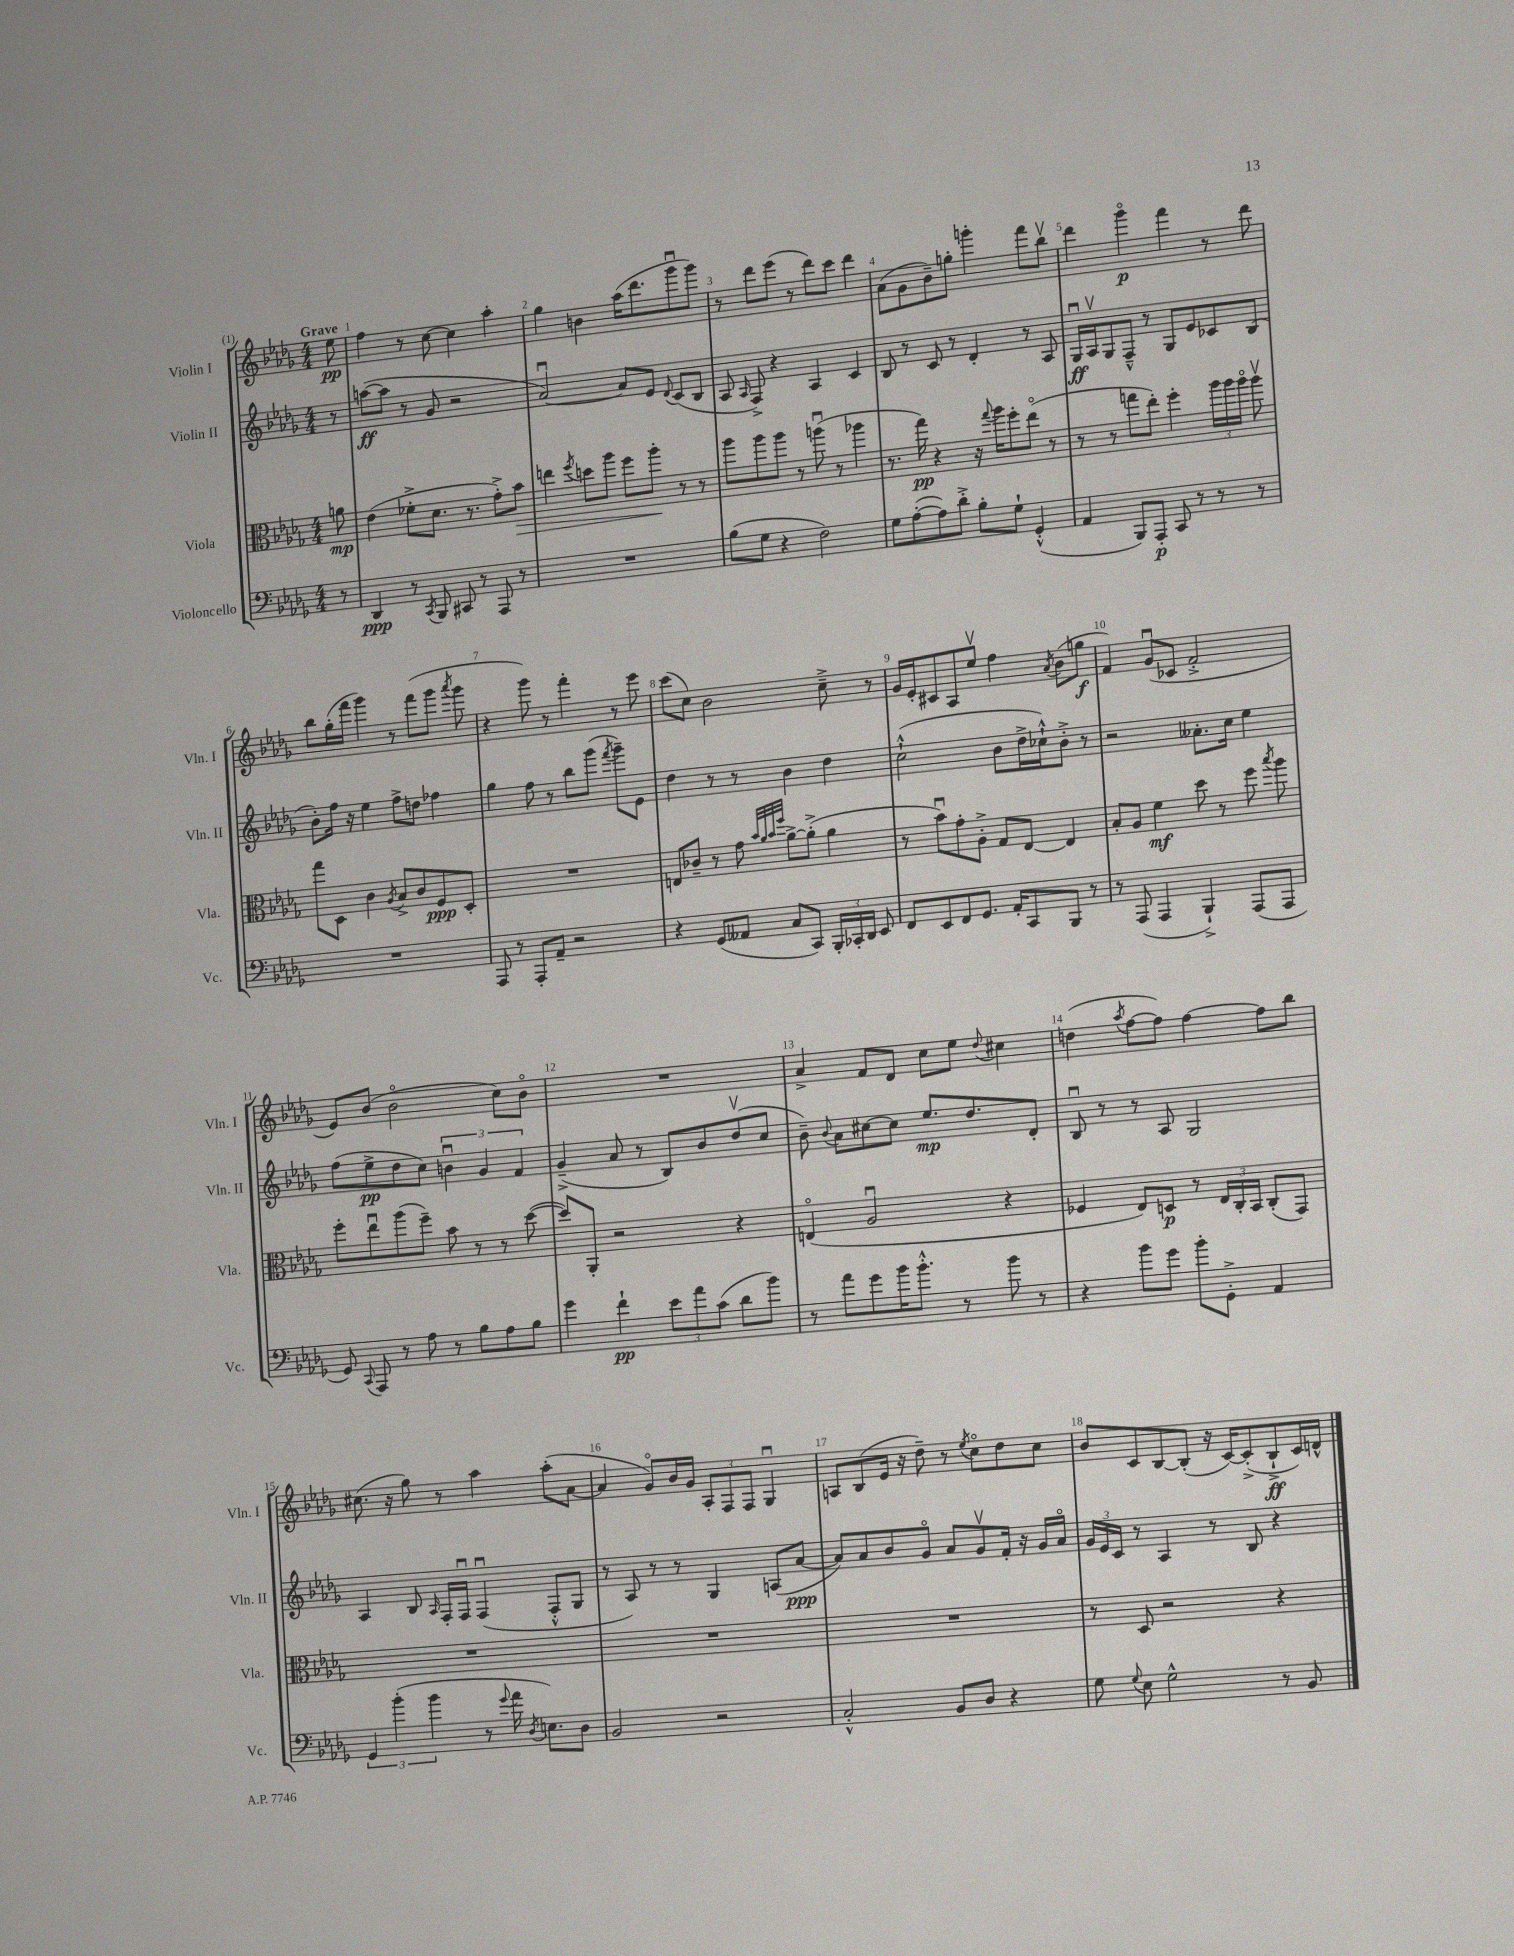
<<
\new StaffGroup <<
\new Staff = "s0" \with { instrumentName = "Violin I" shortInstrumentName = "Vln. I" } {
    \clef treble \key des \major \numericTimeSignature \time 4/4 \partial 8 \tempo "Grave"
    \autoBeamOff ees''8\pp |
    f''4 r8 c''8~ c''4 aes''4-. |
    ges''4 b'4 aes''16[( des'''8. ges'''8\downbow ges'''8]) |
    r8 des'''8[ ees'''8]( r8 des'''8[) c'''8] des'''4 |
    aes'8[( ges'8 bes'8--) g''8]-. g'''4-. f'''8[ bes''8]\upbow |
    des'''4 ges'''4\flageolet\p f'''4 r8 des'''8 |
    bes''8[ ges''16-.( f'''16] ges'''4) r8 f'''8[( ges'''8] \acciaccatura { aes'''8 } ges'''8 |
    r4 ges'''8) r8 f'''4-. r8 ees'''8 |
    c'''8[( c''8]) bes'2 c''8---> r8 |
    ges'16[ ees'16-. cis'8 aes8 ees''8]\upbow f''4 \acciaccatura { aes'8 } bes'8[( g''8]\f |
    f'4) ges'8[\downbow( ces'8] f'2-.-> |
    ees'8[) bes'8]( bes'2\flageolet c''8[) bes'8]\flageolet |
    R1 |
    aes'4-> f'8[ des'8] c''8[ ees''8] \appoggiatura { des''8 } cis''4 |
    d''4( \acciaccatura { aes''8 } f''8[~ f''8]) f''4~ f''8[ bes''8] |
    cis''8.( r16 ges''8) r8 aes''4 aes''8[-.( aes'8]~ |
    aes'4 ges'8[\flageolet) bes'16 ges'16] \tuplet 3/2 { aes8[-. f8 f8] } ges4\downbow |
    a8[ bes8( ees'16] r16 des''8--) r8 \acciaccatura { ees''8 } c''8[\flageolet des''8 c''8] |
    bes'8[ c'8 bes8~ bes8]-.( r16 c'16[~) c'8-.->( bes8-!->\ff c'16) d'16]-^ \bar "|." |
}
\new Staff = "s1" \with { instrumentName = "Violin II" shortInstrumentName = "Vln. II" } {
    \clef treble \key des \major \numericTimeSignature \time 4/4 \partial 8
    \autoBeamOff r8 |
    a''8[~\ff( a''8] r8 ges'8 r2 |
    aes'2~\downbow) aes'8[ ees'8] \appoggiatura { des'8 } c'8[( bes8] |
    aes8 \grace { aes16 } f8->) r4 aes4 c'4 |
    bes8 r8 c'8 r8 des'4-. r8 aes8 |
    ges16[\downbow\ff aes16\upbow ges8 f8]---^ r8 ges8[ ees'8 ces'8 bes8]( |
    bes'8[-.) f''16] r16 ees''4 f''8[-> d''8] fes''4 |
    ges''4 f''8 r8 bes''8[ ges'''8]( \acciaccatura { f'''8 } ges'''8[--) ees'8] |
    des''4 r8 r8 bes'4 des''4 |
    c''2-!-^( bes'8[ des''16-> ces''16-!-^) bes'8]-.-> r8 |
    r2 aeses'8.[-. c''16] ees''4 |
    f''8[( ees''8->\pp des''8 c''8]) \tuplet 3/2 { b'4\downbow ges'4 f'4 } |
    ges'4--->( aes'8 r8 bes8[) bes'8 des''8\upbow( c''8] |
    bes'8--) \appoggiatura { bes'8 } aes'8[ cis''8~ cis''8] ees''8.[\mp des''8. des'8]-. |
    bes8\downbow r8 r8 aes8 ges2 |
    aes4 bes8 \grace { aes16 } f16[-. f16]\downbow f4\downbow( f8[-.-^ ges8] |
    r8 aes8) r8 r8 ges4 a8[( aes'8]~\ppp |
    aes'8[) aes'8 bes'8 ges'8]\flageolet aes'8[ ges'8\upbow f'16]-. r16 ges'16[ aes'16]\flageolet |
    \tuplet 3/2 { ges'16[ ees'16 c'16] } r8 aes4 r8 bes8 r4 \bar "|." |
}
\new Staff = "s2" \with { instrumentName = "Viola" shortInstrumentName = "Vla." } {
    \clef alto \key des \major \numericTimeSignature \time 4/4 \partial 8
    \autoBeamOff a'8\mp |
    ees'4( fes'8[-.-> des'8.] r8. ges'8[-.->) bes'8]\> |
    e''4 \acciaccatura { f''8 } d''8[ aes''8] f''8[ aes''8]-.\! r8 r8 |
    aes''8[ aes''8 aes''8] r8 a''8\downbow( r8 aes''4 |
    r8. ges''16\pp) r4 r16 \appoggiatura { ges''8 } aes''16[ f''8-. ees''8]\flageolet( r8 |
    r8 r8 g''8[ ees''8]-.) f''4-. \tuplet 3/2 { aes''16[ aes''16 aes''16]\flageolet } aes''8\upbow |
    ges''8[ des8] c'4 \acciaccatura { aes8 } bes8[-> c'8 f8\ppp des8]-. |
    R1 |
    e8[ ces'8]-- r8 ges'8 \grace { bes'32[ aes'32 bes'32 f''32] } aes'8[~-> aes'8]-.->( aes'4 |
    r8 bes'8[\downbow) ges'8-. aes8]-.-> ges8[ ees8]~ ees4 |
    bes8[-. aes8] f'4\mf des''8 r8 f''8 \acciaccatura { bes''8 } aes''8 |
    f''8[-. ees''8\downbow aes''8( f''8]--) bes'8 r8 r8 des''8~( |
    des''8[) aes,8]-. r2 r4 |
    e4\flageolet( aes2\downbow r4 |
    fes4 ees8[) d8]\p r8 \tuplet 3/2 { ees16[ c16-. bes,16] } c8[-.( ges,8]) |
    R1 |
    R1 |
    R1 |
    r8 des8 r2 r4 \bar "|." |
}
\new Staff = "s3" \with { instrumentName = "Violoncello" shortInstrumentName = "Vc." } {
    \clef bass \key des \major \numericTimeSignature \time 4/4 \partial 8
    \autoBeamOff r8 |
    des,4\ppp r8 \acciaccatura { c,8 } bes,,8 cis,8 r8 aes,,8 r8 |
    R1 |
    bes8[( ges8] r4 f2) |
    ges8[ aes8~-.( aes8) des'8]-.-> bes8[-. ges8]-! ges,4-.-^( |
    aes,4 bes,,8[) aes,,8]-.\p c,8 r8 r8 r8 |
    R1 |
    aes,,8 r8 aes,,8[-. aes,8]-- r2 |
    r4 ges,8[( aeses,8] c8[ c,8]) \tuplet 3/2 { bes,,16[-. ces,16-. des,16] } ees,8 |
    f,8[ ees,8 f,8 ges,8.] aes,16[-. c,8 bes,,8] r8 |
    r8 aes,,8( aes,,4 bes,,4-!->) aes,,8[( aes,,8] |
    ges,8) \appoggiatura { c,8 } aes,,8 r8 aes8 r8 bes8[ aes8 bes8] |
    ges'4 f'4-!\pp \tuplet 3/2 { ees'8[ aes'8 c'8]( } des'8[ bes'8]) |
    r8 aes'8[ ges'8 bes'16 bes'8.]-.-^ r8 bes'8 r8 |
    r4 bes'8[ ges'8] bes'8[-. ges,8]-.-> aes,4 |
    \tuplet 3/2 { ges,4 bes'4-.( bes'4 } r8 \appoggiatura { ges'8 } aes'16 \acciaccatura { des8 } e8.[) des8] |
    bes,2 r2 |
    c2-.-^ bes,8[ des8] r4 |
    ges8 \appoggiatura { ges8 } ees8 ges2-^ r8 bes,8 \bar "|." |
}
>>
>>
\layout { \context { \Score \override BarNumber.break-visibility = ##(#f #t #t) barNumberVisibility = #all-bar-numbers-visible } }
